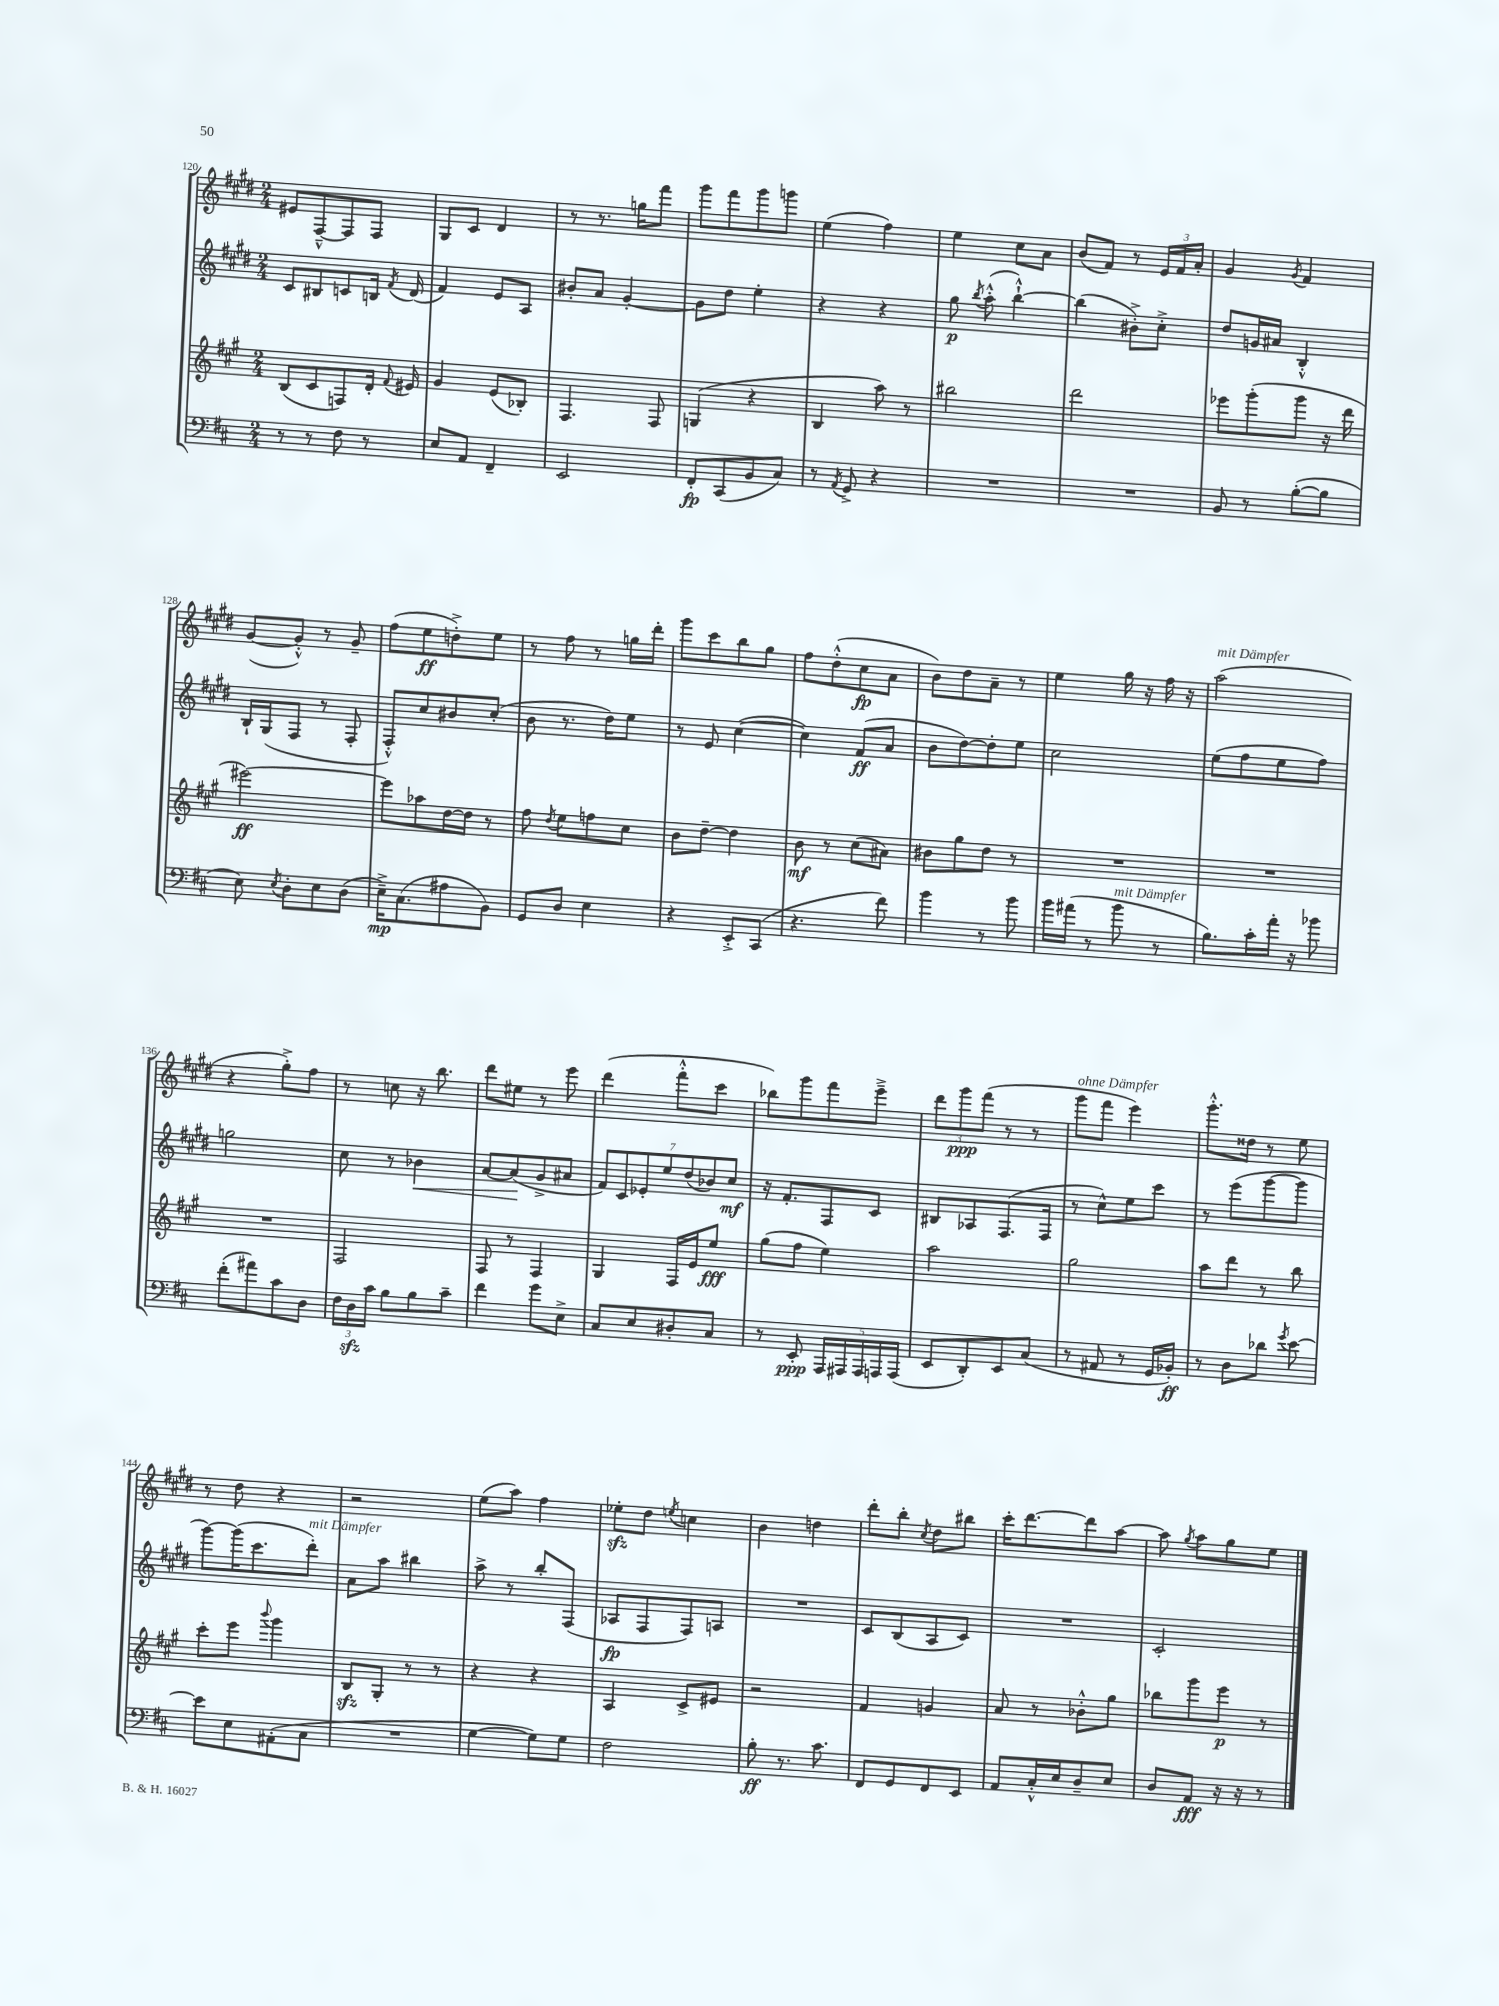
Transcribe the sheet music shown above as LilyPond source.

<<
\new StaffGroup <<
\new Staff = "s0" {
    \clef treble \key e \major \numericTimeSignature \time 2/4
    \autoBeamOff eis'8[ fis8~---^ fis8 fis8] |
    gis8[ cis'8] dis'4 |
    r8 r8. g''16[ fis'''8] |
    gis'''8[ fis'''8 gis'''8 g'''8] |
    e''4( fis''4) |
    e''4 cis''8[ a'8] |
    b'8[( fis'8]) r8 \tuplet 3/2 { e'16[ fis'16 a'16]-. } |
    gis'4 \acciaccatura { gis'8 } fis'4 |
    gis'8[~( gis'8]-.-^) r8 gis'8-- |
    fis''8[( e''8\ff d''8-.->) e''8] |
    r8 fis''8 r8 g''16[ dis'''16]-. |
    gis'''8[ cis'''8 b''8 gis''8] |
    fis''8[ dis''8-.-^( cis''8\fp a'8] |
    b'8[) dis''8 a'8]-- r8 |
    e''4 gis''16 r16 fis''16 r16 |
    a''2^\markup { \italic "mit Dämpfer" }( |
    r4 gis''8[-.->) fis''8] |
    r8 c''8 r16 b''8. |
    dis'''8[ eis''8] r8 e'''8 |
    dis'''4( fis'''8[-.-^ cis'''8] |
    bes''8[) gis'''8 fis'''8 e'''8]---> |
    \tuplet 3/2 { dis'''8[ gis'''8\ppp fis'''8]( } r8 r8 |
    gis'''8[^\markup { \italic "ohne Dämpfer" } fis'''8] e'''4) |
    gis'''8.[-.-^ disis''16] r8 e''8 |
    r8 dis''8 r4 |
    r2 |
    e''8[( a''8]) fis''4 |
    ees''8[-.\sfz dis''8] \acciaccatura { e''8 } c''4 |
    b'4 d''4 |
    dis'''8[-. b''8]-. \acciaccatura { cis''8 } dis''8[ bis''8] |
    cis'''16[-. dis'''8.~ dis'''8 a''8]~ |
    a''8 \acciaccatura { gis''8 } a''8[ gis''8 e''8] \bar "|." |
}
\new Staff = "s1" {
    \clef treble \key e \major \numericTimeSignature \time 2/4
    \autoBeamOff cis'8[ bis8 c'8 b16] \acciaccatura { fis'8 } dis'16( |
    fis'4) e'8[ a8] |
    bis'8[-. a'8] gis'4~-. |
    gis'8[ dis''8] e''4-. |
    r4 r4 |
    gis''8\p \acciaccatura { b''8 } a''8-.-^( b''4~-!-^) |
    b''4( bis'8[-.->) cis''8]-.-> |
    dis''8[ g'16 ais'16] b4-.-^ |
    b16[-! gis16( fis8] r8 fis8-. |
    fis8[-.-^) cis''8 bis'8 cis''8]-.( |
    b'8 r8. dis''16[) e''8] |
    r8 e'8 cis''4~( |
    cis''4) fis'8[\ff( a'8] |
    b'8[ dis''8~) dis''8-. e''8] |
    cis''2 |
    e''8[( fis''8 e''8 fis''8]) |
    g''2 |
    cis''8 r8 bes'4\< |
    a'8[~ a'8\!( gis'8-> ais'8] |
    \tuplet 7/4 { fis'8[) cis'8 ees'8-. e''8 dis''8( bes'8) cis''8]\mf } |
    r16 fis'8.[-. fis8 cis'8] |
    bis8[ aes8 fis8.( fis16] |
    r8 cis''8[-^) e''8 cis'''8] |
    r8 e'''8[( gis'''8~ gis'''8] |
    gis'''8[~) gis'''16( cis'''8. dis'''8]-.^\markup { \italic "mit Dämpfer" }) |
    a'8[ a''8] bis''4 |
    a''8-> r8 b''8[-. fis8]( |
    aes8[\fp fis8 fis8) a8] |
    R2 |
    cis'8[ b8( a8 cis'8]) |
    R2 |
    cis'2-. \bar "|." |
}
\new Staff = "s2" {
    \clef treble \key a \major \numericTimeSignature \time 2/4
    \autoBeamOff b8[( cis'8 f8) d'16]-. \appoggiatura { fis'8 } eis'16 |
    gis'4 e'8[( bes8]-.) |
    fis4. fis8 |
    g4( r4 |
    b4 a''8) r8 |
    bis''2 |
    d'''2 |
    ees'''8[ gis'''8-.( gis'''8] r16 d'''16 |
    eis'''2~\ff) |
    eis'''8[ aes''8 d''16~ d''16] r8 |
    fis''8 \acciaccatura { d''8 } e''8[ f''8 cis''8] |
    b'8[ d''8]~-- d''4 |
    b'8\mf r8 cis''8[( ais'8]) |
    bis'8[ gis''8 d''8] r8 |
    R2 |
    R2 |
    R2 |
    fis2 |
    fis8 r8 fis4 |
    gis4 fis16[ e'16 e''8]\fff |
    gis''8[( fis''8] e''4) |
    a''2 |
    gis''2 |
    a''8[ d'''8] r8 b''8 |
    cis'''8[-. e'''8] \appoggiatura { b'''8 } gis'''4 |
    b8[\sfz gis8]-. r8 r8 |
    r4 r4 |
    a4 cis'8[-> eis'8] |
    r2 |
    fis'4 g'4 |
    a'8 r8 bes'8[-.-^ gis''8] |
    bes''8[ gis'''8 e'''8]\p r8 \bar "|." |
}
\new Staff = "s3" {
    \clef bass \key d \major \numericTimeSignature \time 2/4
    \autoBeamOff r8 r8 fis8 r8 |
    e8[ a,8] fis,4-- |
    e,2 |
    fis,8[-.\fp cis,8( b,8 cis8]) |
    r8 \acciaccatura { a,8 } g,8-> r4 |
    R2 |
    R2 |
    b,8 r8 b8[~-.( b8] |
    e8) \acciaccatura { e8 } d8[-. e8 d8]( |
    e16[--->\mp) cis8.( ais8 b,8]) |
    g,8[ d8] e4 |
    r4 e,8[-.-> cis,8]( |
    r4. fis'8) |
    b'4 r8 b'8 |
    b'16[ ais'16]( r8 b'8^\markup { \italic "mit Dämpfer" } r8 |
    b8.[) cis'16-. a'16]-. r16 bes'8 |
    fis'8[-.( ais'8) cis'8 d8] |
    \tuplet 3/2 { fis16[ d16\sfz cis'16] } b8[ b8 cis'8]-- |
    fis'4 g'8[ e8]-> |
    cis8[ e8 dis8-. cis8] |
    r8 e,8-.\ppp \tuplet 5/4 { a,,16[ ais,,16 ais,,16 a,,16 a,,16]( } |
    e,8[ d,8-.) e,8 cis8]( |
    r8 ais,8 r8 g,16[ bes,16]-.\ff) |
    r8 d8[ des'8] \acciaccatura { g'8 } e'8~ |
    e'8[ e8 ais,8-.( cis8] |
    R2 |
    g4~ g8[) g8] |
    fis2 |
    b8-.\ff r8. cis'8. |
    fis,8[ g,8 fis,8 e,8] |
    a,8[ cis16-.-^ e16 d8-- e8] |
    d8[ a,8]\fff r16 r16 r8 \bar "|." |
}
>>
>>
\layout { \context { \Score currentBarNumber = #120 } }
